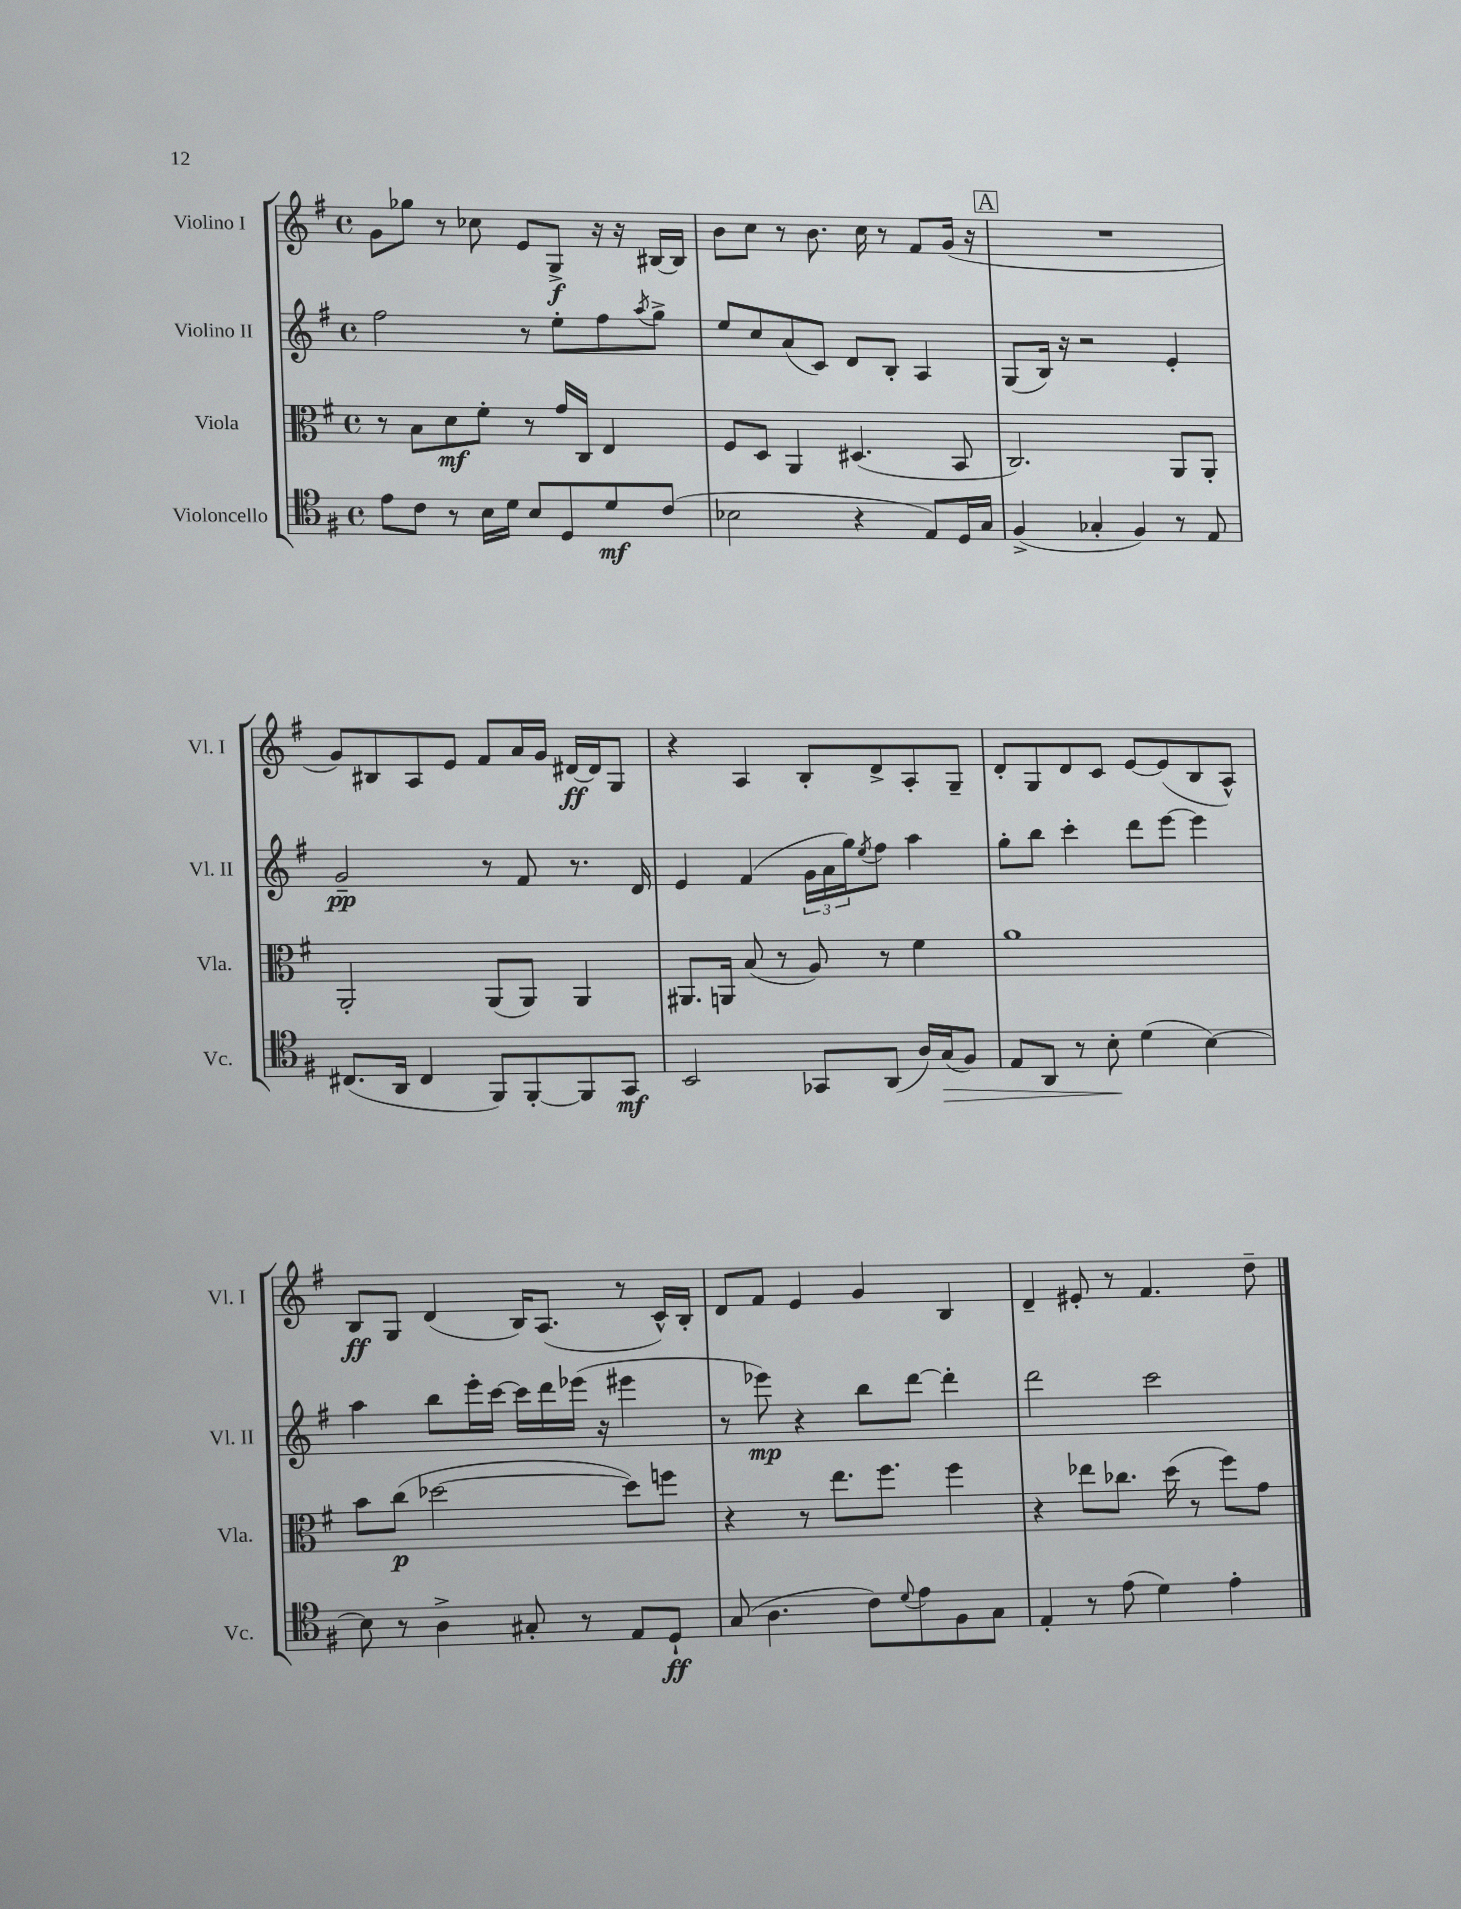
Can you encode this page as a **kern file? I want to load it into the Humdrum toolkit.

**kern	**kern	**kern	**kern
*staff4	*staff3	*staff2	*staff1
*clefC4	*clefC3	*clefG2	*clefG2
*k[f#]	*k[f#]	*k[f#]	*k[f#]
*M4/4	*M4/4	*M4/4	*M4/4
*met(c)	*met(c)	*met(c)	*met(c)
8e	8r	2ff#	8g
8c	8B	.	8gg-
8r	8d	.	8r
16B	8f#'	.	8cc-
16d	.	.	.
8B	8r	8r	8e
8D	16g	8ee'	8G^
.	16C	.	.
8d	4E	8ff#	16r
.	.	.	16r
.	.	8qaa	.
(8c	.	8gg^	[16B#
.	.	.	16B#]
=	=	=	=
2B-	8F#	8ee	8b
.	8D	8cc	8cc
.	4AA	(8a	8r
.	.	8c)	8.b
4r	(4.D#	8d	.
.	.	.	16cc
.	.	8B'	8r
8E)	.	4A	8f#
16D	8BB	.	(16g
16G	.	.	16r
=	=	=	=
(4F#^	2.C)	(8G	1r
.	.	16B)	.
.	.	16r	.
4G-'	.	2r	.
4F#)	.	.	.
8r	8AA	4e'	.
8E	8AA'	.	.
=	=	=	=
(8.C#	2AA'	2g~	8g)
.	.	.	8B#
16AA	.	.	.
4C#	.	.	8A
.	.	.	8e
8FF#)	(8AA	8r	8f#
[8FF#'	8AA)	8f#	16a
.	.	.	16g
8FF#]	4AA	8.r	[16d#
.	.	.	16d#]
8GG	.	.	8G
.	.	16d	.
=	=	=	=
2BB	8.AA#	4e	4r
.	16AA	.	.
.	(8B	(4f#	4A
.	8r	.	.
8GG-	8A)	24g	8B'
.	.	24a	.
.	.	24gg)	.
.	.	8qee	.
(8AA	8r	8ff#	8d^
16A)	4f#	4aa	8A'
(16G	.	.	.
8F#)	.	.	8G~
=	=	=	=
8E	1a	8gg'	8d'
8AA	.	8bb	8G
8r	.	4ccc'	8d
8B'	.	.	8c
(4d	.	8ddd	[8e
.	.	[8eee	(8e]
[4B)	.	4eee]	8B
.	.	.	8A^^)
=	=	=	=
8B]	8b	4aa	8B
8r	(8cc	.	8G
4A^	[2dd-	8bb	(4d
.	.	16eee'	.
.	.	[16ccc	.
8G#'	.	16ccc]	16B)
.	.	16ddd	(8.A
8r	.	(16eee-	.
.	.	16r	.
8E	8dd-])	4eee#	8r
8D`	8ff	.	16c^^)
.	.	.	16B'
=	=	=	=
(8G	4r	8r	8d
4.A	.	8eee-)	8f#
.	8r	4r	4e
.	8.ee	.	.
8c)	.	8bb	4g
.	8.ff#	.	.
8qqd	.	.	.
8e	.	[8ddd	.
8F#	4ff#	4ddd']	4B
8G	.	.	.
=	=	=	=
4E'	4r	2ddd	4d~
8r	8ee-	.	8e#'
(8e	8.cc-	.	8r
4d)	.	2ccc	4.f#
.	(16dd	.	.
.	8r	.	.
4e'	8ff#)	.	.
.	8g	.	8dd~
==	==	==	==
*-	*-	*-	*-
